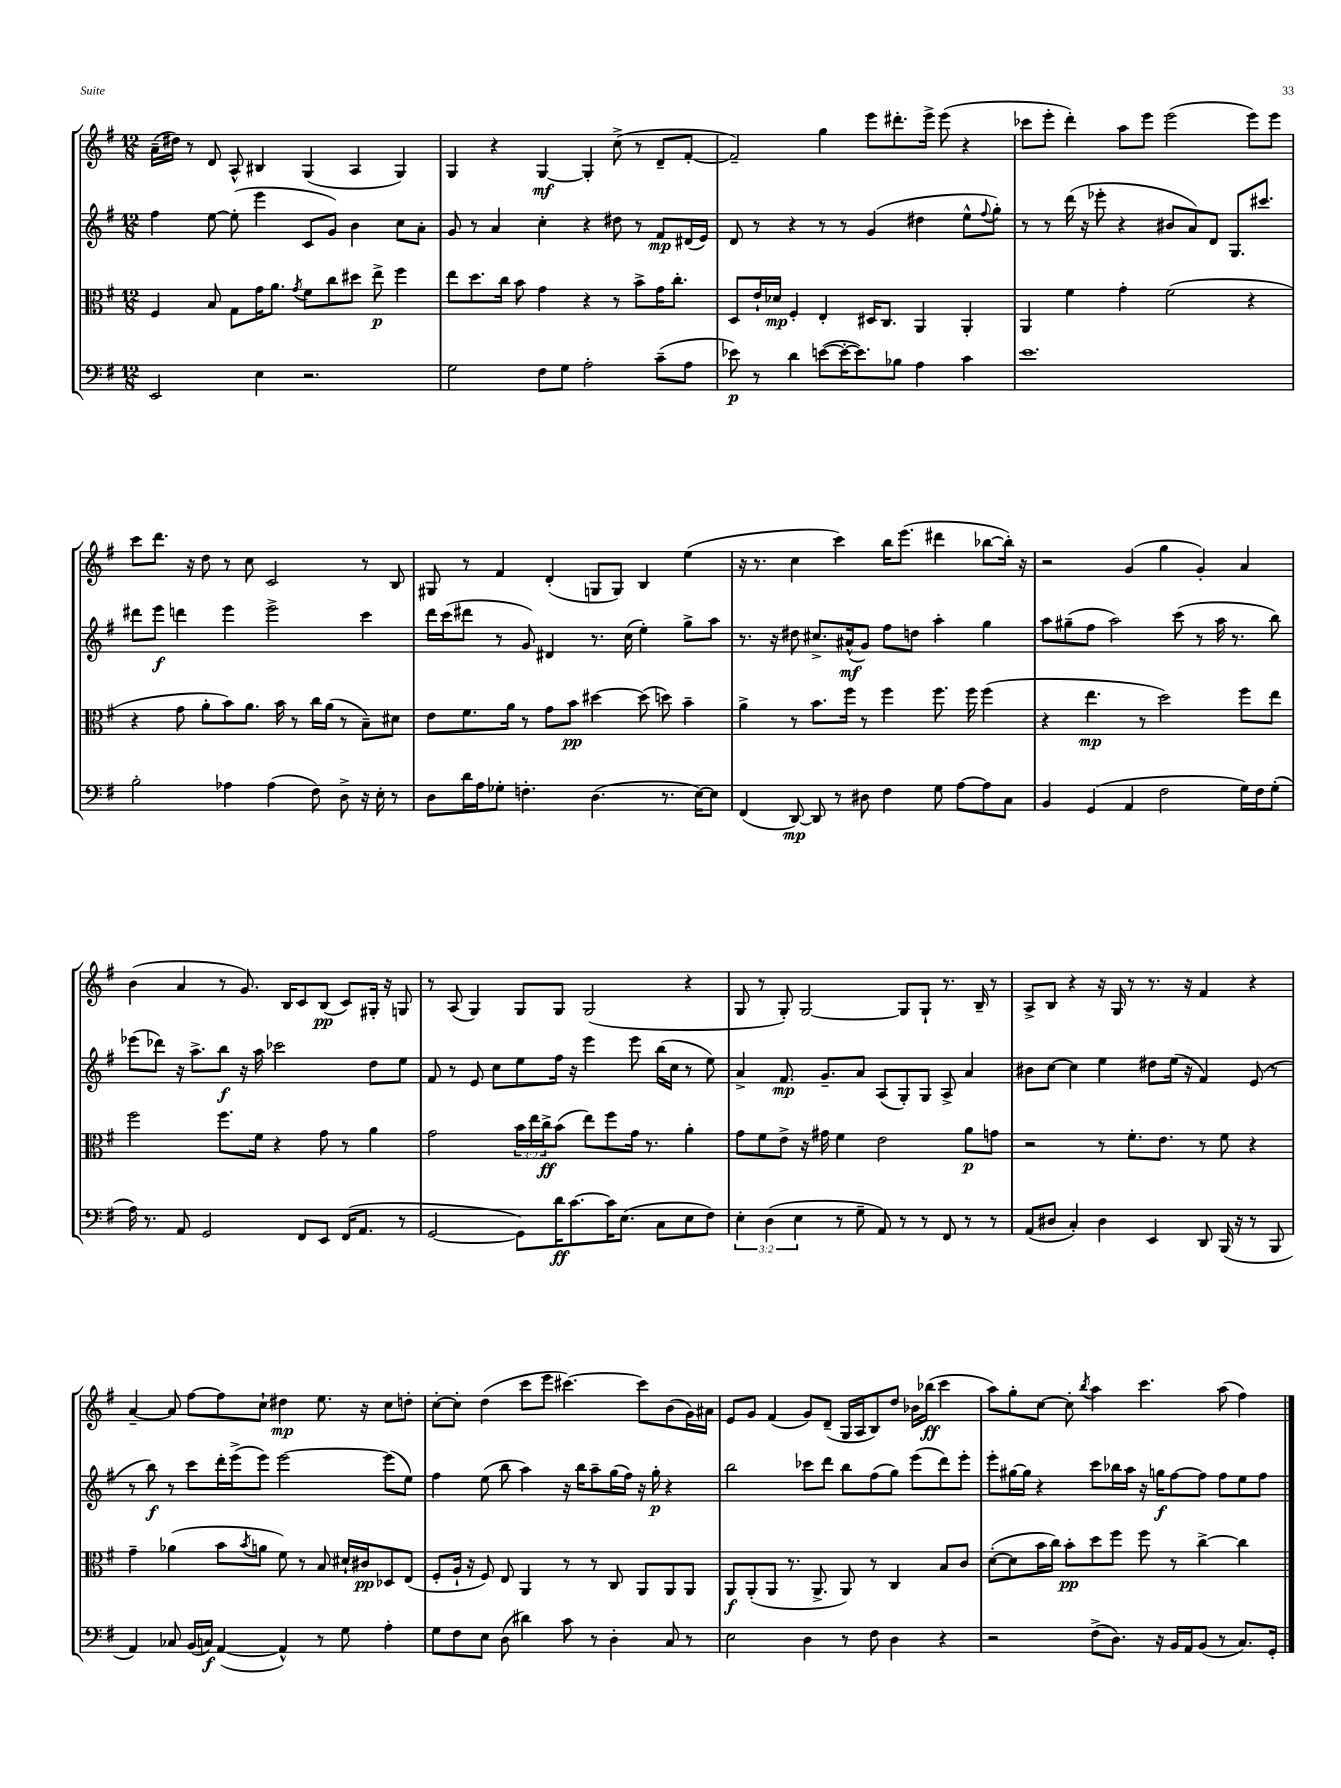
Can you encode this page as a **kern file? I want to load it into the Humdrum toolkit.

**kern	**dynam	**kern	**dynam	**kern	**dynam	**kern	**dynam
*part4	*part4	*part3	*part3	*part2	*part2	*part1	*part1
*staff4	*staff4	*staff3	*staff3	*staff2	*staff2	*staff1	*staff1
*clefF4	*	*clefC3	*	*clefG2	*	*clefG2	*
*k[f#]	*	*k[f#]	*	*k[f#]	*	*k[f#]	*
*M12/8	*	*M12/8	*	*M12/8	*	*M12/8	*
=3	=3	=3	=3	=3	=3	=3	=3
2EE/	.	4F#/	.	4ff#\	.	(16a~\LL	.
.	.	.	.	.	.	16dd#X\JJ)	.
.	.	.	.	.	.	8r	.
.	.	8B/	.	[8ee\	.	8d/	.
.	.	8G\L	.	(8ee'\]	.	8A^^/	.
4E\	.	16g\K	.	4eee\	.	4B#X/	.
.	.	8.a\J	.	.	.	.	.
.	.	8qg/	.	.	.	.	.
2.r	.	8f#\L	.	8c/L	.	(4G/	.
.	.	8cc\	.	8g/J)	.	.	.
.	.	8dd#X\J	.	4b\	.	4A/	.
.	.	8ee^\	p	.	.	.	.
.	.	4ff#\	.	8cc\L	.	4G/)	.
.	.	.	.	8a'\J	.	.	.
=4	=4	=4	=4	=4	=4	=4	=4
2G\	.	8ee\L	.	8g/	.	4G/	.
.	.	8.dd\	.	8r	.	.	.
.	.	.	.	4a/	.	4r	.
.	.	16cc\Jk	.	.	.	.	.
.	.	8b\	.	.	.	.	.
8F#\L	.	4g\	.	4cc'\	.	[4G/	mf
8G\J	.	.	.	.	.	.	.
2A'\	.	4r	.	4r	.	4G'/]	.
.	.	8r	.	8dd#X\	.	(8cc^\	.
.	.	8b^\L	.	8r	.	8r	.
(8c~\L	.	16g\K	.	8f#/L	mp	8d~/L	.
.	.	8.cc'\J	.	.	.	.	.
8A\J	.	.	.	(16d#X/L	.	[8f#'/J	.
.	.	.	.	16e/JJ)	.	.	.
=5	=5	=5	=5	=5	=5	=5	=5
8e-X\)	p	8D/L	.	8d/	.	2f#~/])	.
8r	.	16e`/L	.	8r	.	.	.
.	.	16d-X/JJ	mp	.	.	.	.
4d\	.	4F#'/	.	4r	.	.	.
([8en\L	.	4E'/	.	8r	.	4gg\	.
16e'\K_	.	.	.	8r	.	.	.
8.e\])	.	.	.	.	.	.	.
.	.	16D#X/KL	.	(4g/	.	8eee\L	.
.	.	8.C/J	.	.	.	.	.
8B-X\J	.	.	.	.	.	8.ddd#X'\	.
4A\	.	4AA/	.	4dd#X\	.	.	.
.	.	.	.	.	.	16eee^\Jk	.
.	.	.	.	.	.	(8eee\	.
4c\	.	4AA'/	.	8ee^^\L	.	4r	.
.	.	.	.	8qqff#/	.	.	.
.	.	.	.	8gg'\J)	.	.	.
=6	=6	=6	=6	=6	=6	=6	=6
1.e	.	4AA/	.	8r	.	8ccc-X\L	.
.	.	.	.	8r	.	8eee'\J	.
.	.	4f#\	.	(16ddd\	.	4ddd'\)	.
.	.	.	.	16r	.	.	.
.	.	.	.	8eee-X'\	.	.	.
.	.	4g'\	.	4r	.	8aa\L	.
.	.	.	.	.	.	8eee\J	.
.	.	(2f#\	.	8b#X/L	.	(2eee\	.
.	.	.	.	8a/)	.	.	.
.	.	.	.	8d/J	.	.	.
.	.	.	.	8.G/L	.	.	.
.	.	4r	.	.	.	8eee\L)	.
.	.	.	.	8.ccc#X/J	.	.	.
.	.	.	.	.	.	8eee\J	.
!!LO:LB:g=z
=7	=7	=7	=7	=7	=7	=7	=7
2B'\	.	4r	.	8ddd#X\L	.	8ccc\L	.
.	.	.	.	8eee\J	f	8.ddd\J	.
.	.	8g\	.	4dddn\	.	.	.
.	.	.	.	.	.	16r	.
.	.	8a'\L	.	.	.	8dd\	.
4A-X\	.	8b\)	.	4eee\	.	8r	.
.	.	8.a\J	.	.	.	8cc\	.
(4A-\	.	.	.	2eee^\	.	2c/	.
.	.	16b\	.	.	.	.	.
.	.	8r	.	.	.	.	.
8F#\)	.	16cc\LL	.	.	.	.	.
.	.	(16a\JJ	.	.	.	.	.
8D^\	.	8r	.	.	.	.	.
16r	.	8B~\L)	.	4ccc\	.	8r	.
16E'\	.	.	.	.	.	.	.
8r	.	8d#X\J	.	.	.	8B/	.
=8	=8	=8	=8	=8	=8	=8	=8
8D\L	.	8e\L	.	16ddd\LL	.	8G#X/	.
.	.	.	.	(16ccc\J	.	.	.
16d\L	.	8.f#\	.	8ddd#X\J	.	8r	.
16A\J	.	.	.	.	.	.	.
8G-X'\J	.	.	.	8r	.	4f#/	.
.	.	16a\Jk	.	.	.	.	.
4.Fn'\	.	8r	.	8g/)	.	.	.
.	.	8g\L	.	4d#X/	.	(4d'/	.
.	.	8b\J	pp	.	.	.	.
(4.D\	.	[4dd#X\	.	8.r	.	8Gn/L	.
.	.	.	.	.	.	8G/J)	.
.	.	.	.	(16cc\	.	.	.
.	.	(8dd#\]	.	4ee'\)	.	4B/	.
8.r	.	8ddn\)	.	.	.	.	.
.	.	4b~\	.	8gg^\L	.	(4ee\	.
[16E\KL)	.	.	.	.	.	.	.
8E\J]	.	.	.	8aa\J	.	.	.
=9	=9	=9	=9	=9	=9	=9	=9
(4FF#/	.	4a^\	.	8.r	.	16r	.
.	.	.	.	.	.	8.r	.
.	.	.	.	16r	.	.	.
[8DD/)	mp	8r	.	8dd#X\	.	4cc\	.
8DD/]	.	8.b\L	.	8.cc#X^/L	.	.	.
8r	.	.	.	.	.	4ccc\)	.
.	.	16ff#\Jk	.	(16a#X^^/k	mf	.	.
8D#X\	.	8r	.	8g/J)	.	.	.
4F#\	.	4ff#\	.	8ff#\L	.	16bb\KL	.
.	.	.	.	.	.	(8.eee\J	.
.	.	.	.	8ddn\J	.	.	.
8G\	.	8.ff#\	.	4aa'\	.	4ddd#X\	.
[8A\L	.	.	.	.	.	.	.
.	.	16ff#\	.	.	.	.	.
8A\]	.	(4ff#\	.	4gg\	.	[8bb-X\L	.
8C\J	.	.	.	.	.	16bb-'\Jk])	.
.	.	.	.	.	.	16r	.
=10	=10	=10	=10	=10	=10	=10	=10
4BB/	.	4r	.	8aa\L	.	2r	.
.	.	.	.	(8gg#X~\	.	.	.
(4GG/	.	4.ee\	mp	8ff#\J	.	.	.
.	.	.	.	2aa\)	.	.	.
4AA/	.	.	.	.	.	(4g/	.
.	.	8r	.	.	.	.	.
2F#\	.	2dd\)	.	.	.	4gg\	.
.	.	.	.	(8ccc\	.	.	.
.	.	.	.	8r	.	4g'/)	.
.	.	.	.	16aa\	.	.	.
.	.	.	.	8.r	.	.	.
16G\LL)	.	8ff#\L	.	.	.	4a/	.
16F#\J	.	.	.	.	.	.	.
(8G'\J	.	8ee\J	.	8bb\)	.	.	.
!!LO:LB:g=z
=11	=11	=11	=11	=11	=11	=11	=11
16A\)	.	2ff#\	.	(8eee-X\L	.	(4b\	.
8.r	.	.	.	.	.	.	.
.	.	.	.	8ddd-X\J)	.	.	.
8AA/	.	.	.	16r	.	4a/	.
.	.	.	.	8.aa^\L	.	.	.
2GG/	.	.	.	.	.	.	.
.	.	8.ff#\L	.	8bb\J	f	8r	.
.	.	.	.	16r	.	8.g/)	.
.	.	16f#\Jk	.	16aa\	.	.	.
.	.	4r	.	2ccc-X\	.	.	.
.	.	.	.	.	.	16B/KL	.
8FF#/L	.	.	.	.	.	8c/	.
8EE/J	.	8g\	.	.	.	(8B/J	pp
(16FF#/KL	.	8r	.	.	.	8c/L)	.
8.AA/J	.	.	.	.	.	.	.
.	.	4a\	.	8dd\L	.	16G#X'/Jk	.
.	.	.	.	.	.	16r	.
8r	.	.	.	8ee\J	.	8Gn/	.
=12	=12	=12	=12	=12	=12	=12	=12
[2GG/	.	2g\	.	8f#/	.	8r	.
.	.	.	.	8r	.	(8A/	.
.	.	.	.	8e/	.	4G/)	.
.	.	.	.	8cc\L	.	.	.
8GG\L])	.	24b\LL	.	8ee\	.	8G/L	.
.	.	24ee\	.	.	.	.	.
.	.	24cc^\J	ff	.	.	.	.
16d\K	ff	(8b\J	.	16ff#\Jk	.	8G/J	.
[8.c\	.	.	.	16r	.	.	.
.	.	8ee\L)	.	4eee\	.	(2G/	.
16c\K]	.	8ff#\	.	.	.	.	.
(8.E\J	.	.	.	.	.	.	.
.	.	16g\Jk	.	8eee\	.	.	.
.	.	8.r	.	.	.	.	.
8C\L	.	.	.	(16bb\LL	.	.	.
.	.	.	.	16cc\JJ	.	.	.
8E\	.	4a'\	.	8r	.	4r	.
8F#\J)	.	.	.	8ee\)	.	.	.
=13	=13	=13	=13	=13	=13	=13	=13
6E'\	.	8g\L	.	4a^/	.	8G/	.
.	.	8f#\	.	.	.	8r	.
(6D\	.	.	.	.	.	.	.
.	.	8e^\J	.	8.f#/	mp	8G'/)	.
6E\	.	.	.	.	.	.	.
.	.	16r	.	.	.	[2G/	.
.	.	16g#X\	.	8.g~/L	.	.	.
8r	.	4f#\	.	.	.	.	.
8G~\	.	.	.	8a/J	.	.	.
8AA/)	.	2e\	.	(8A/L	.	.	.
8r	.	.	.	8G'/)	.	8G/L]	.
8r	.	.	.	8G/J	.	8G`/J	.
8FF#/	.	.	.	8A^/	.	8.r	.
8r	.	8a\L	p	4a/	.	.	.
.	.	.	.	.	.	16B~/	.
8r	.	8gn\J	.	.	.	8r	.
=14	=14	=14	=14	=14	=14	=14	=14
(8AA/L	.	2r	.	8b#X\L	.	8A^/L	.
8D#X/J	.	.	.	[8cc\J	.	8B/J	.
4C'/)	.	.	.	4cc\]	.	4r	.
4D#\	.	8r	.	4ee\	.	16r	.
.	.	.	.	.	.	16G/	.
.	.	8.f#'\L	.	.	.	8r	.
4EE/	.	.	.	8dd#X\L	.	8.r	.
.	.	8.e\J	.	.	.	.	.
.	.	.	.	(16ee\Jk	.	.	.
.	.	.	.	16r	.	16r	.
8DD/	.	8r	.	4f#/)	.	4f#/	.
(16BBB/	.	8f#\	.	.	.	.	.
16r	.	.	.	.	.	.	.
8r	.	4r	.	(8e/	.	4r	.
8BBB/	.	.	.	8r	.	.	.
!!LO:LB:g=z
=15	=15	=15	=15	=15	=15	=15	=15
4AA/)	.	4g~\	.	8r	.	[4a~/	.
.	.	.	.	8bb\)	f	.	.
8C-X/	.	(4a-X\	.	8r	.	8a/]	.
(16BB/LL	.	.	.	8ccc\L	.	[8ff#\L	.
16Cn/JJ)	f	.	.	.	.	.	.
([4AA/	.	8b\L	.	16ddd'\L	.	8ff#\]	.
.	.	.	.	(16eee^\J	.	.	.
.	.	8qb/	.	.	.	.	.
.	.	8an\J	.	8eee\J)	.	8cc`\J	.
4AA^^/])	.	8f#\)	.	[2eee\	.	4dd#X\	mp
.	.	8r	.	.	.	.	.
8r	.	8B/	.	.	.	8.ee\	.
8G\	.	16d#X`/LL	.	.	.	.	.
.	.	16c#X/J	pp	.	.	16r	.
4A'\	.	8D-X/	.	(8eee\L]	.	8cc\L	.
.	.	(8E/J	.	8ee\J)	.	8ddn'\J	.
=16	=16	=16	=16	=16	=16	=16	=16
8G\L	.	8F#'/L	.	4ff#\	.	[8cc'\L	.
8F#\	.	16A`/Jk	.	.	.	8cc'\J]	.
.	.	16r	.	.	.	.	.
8E\J	.	8F#/)	.	(8ee\	.	(4dd\	.
(8D\	.	8E/	.	8bb\	.	.	.
4d#X\)	.	4AA/	.	4aa\)	.	8ccc\L	.
.	.	.	.	.	.	8eee\J	.
8c\	.	8r	.	16r	.	[4.ccc#X\)	.
.	.	.	.	16bb\KL	.	.	.
8r	.	8r	.	8aa~\	.	.	.
4D'\	.	8C/	.	(16gg\L	.	.	.
.	.	.	.	16ff#\JJ)	.	.	.
.	.	8AA/L	.	16r	.	8ccc#\L]	.
.	.	.	.	16gg'\	p	.	.
8C/	.	8AA/	.	4r	.	(8b\	.
8r	.	8AA/J	.	.	.	16g\L)	.
.	.	.	.	.	.	16a#X\JJ	.
=17	=17	=17	=17	=17	=17	=17	=17
2E\	.	8AA/L	f	2bb\	.	8e/L	.
.	.	(8AA'/	.	.	.	8g/J	.
.	.	8AA/J	.	.	.	(4f#/	.
.	.	8.r	.	.	.	.	.
4D\	.	.	.	8ccc-X\L	.	8g/L)	.
.	.	8.AA^/	.	.	.	.	.
.	.	.	.	8ddd\J	.	(8d~/J	.
8r	.	8AA/)	.	8bb\L	.	16G/LL	.
.	.	.	.	.	.	16A/J	.
8F#\	.	8r	.	(8ff#\	.	8B/)	.
4D\	.	4C/	.	8gg\J)	.	8dd/J	.
.	.	.	.	(8eee\L	.	16b-X\LL	.
.	.	.	.	.	.	(16bb-X\JJ	ff
4r	.	8B/L	.	8ddd\)	.	4ccc\	.
.	.	8c/J	.	8eee'\J	.	.	.
=18	=18	=18	=18	=18	=18	=18	=18
2r	.	([8d'\L	.	8eee'\L	.	8aa\L)	.
.	.	8d\]	.	[16gg#X\L	.	8gg'\	.
.	.	.	.	16gg#\JJ]	.	.	.
.	.	16b\L	.	4r	.	[8cc\J	.
.	.	16cc\JJ)	.	.	.	.	.
.	.	8b'\L	pp	.	.	8cc'\]	.
.	.	.	.	.	.	8qbb/	.
(8F#^\L	.	8dd\	.	8ccc\L	.	4aa\	.
8.D\J)	.	8ff#\J	.	16bb-X\L	.	.	.
.	.	.	.	16aa\JJ	.	.	.
.	.	8ff#\	.	16r	.	4.ccc\	.
16r	.	.	.	16ggn\KL	f	.	.
16BB/LL	.	8r	.	[8ff#\	.	.	.
16AA/J	.	.	.	.	.	.	.
(8BB/J	.	[4cc^\	.	8ff#\J]	.	.	.
8r	.	.	.	8ff#\L	.	(8aa\	.
8.C/L)	.	4cc\]	.	8ee\	.	4ff#\)	.
.	.	.	.	8ff#\J	.	.	.
16GG'/Jk	.	.	.	.	.	.	.
==	==	==	==	==	==	==	==
*-	*-	*-	*-	*-	*-	*-	*-
